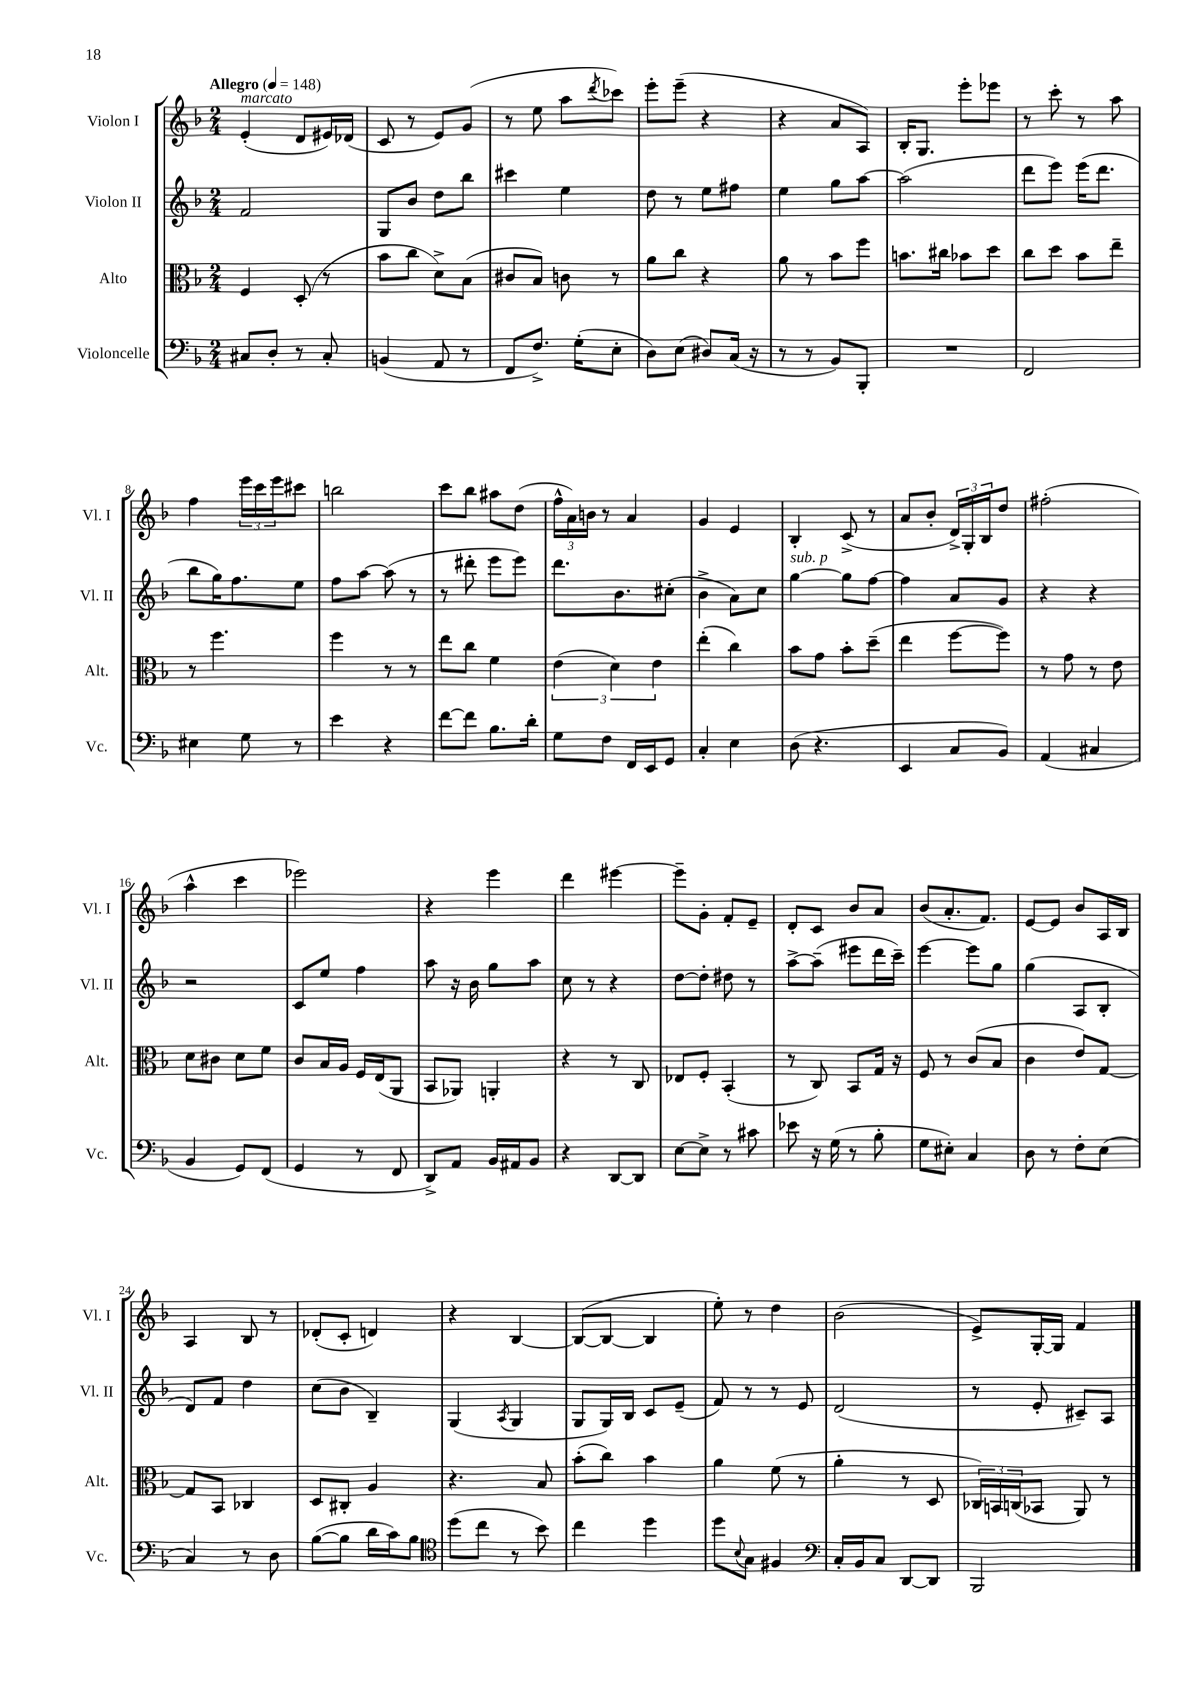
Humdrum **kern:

**kern	**kern	**kern	**kern
*part4	*part3	*part2	*part1
*staff4	*staff3	*staff2	*staff1
*I"Violoncelle	*I"Alto	*I"Violon II	*I"Violon I
*I'Vc.	*I'Alt.	*I'Vl. II	*I'Vl. I
*clefF4	*clefC3	*clefG2	*clefG2
*k[b-]	*k[b-]	*k[b-]	*k[b-]
*M2/4	*M2/4	*M2/4	*M2/4
*MM148	*MM148	*MM148	*MM148
=1	=1	=1	=1
!	!	!	!LO:TX:a:B:t=Allegro
!	!	!	!LO:TX:a:i:t=marcato
8C#X/L	4F/	2f/	(4e'/
8D'/J	.	.	.
8r	(8D'/	.	8d/L
8C#'/	8r	.	16e#X/L)
.	.	.	(16d-X/JJ
=2	=2	=2	=2
(4BBn/	8b-\L	8G/L	8c/
.	8cc\J	8b-/J	8r
8AA/	8d^\L)	8dd\L	8e/L)
8r	(8B-\J	8bb-\J	(8g/J
=3	=3	=3	=3
8FF/L	8c#X/L	4ccc#X\	8r
8.F^/J)	8B-/J)	.	8ee\
.	8cn\	4ee\	8aa\L
(16G'\KL	.	.	.
.	.	.	8qddd/
8E'\J	8r	.	8ccc-X\J)
=4	=4	=4	=4
8D\L)	8a\L	8dd\	8eee'\L
(8E\J	8cc\J	8r	(8eee~\J
8D#X/L)	4r	8ee\L	4r
(16C/Jk	.	8ff#X\J	.
16r	.	.	.
=5	=5	=5	=5
8r	8a\	4ee\	4r
8r	8r	.	.
8BB-/L)	8b-\L	8gg\L	8a/L
8BBB-'/J	8ff\J	[8aa\J	8A/J)
=6	=6	=6	=6
2r	8.bn\L	(2aa\]	16B-'/KL
.	.	.	8.G/J
.	16cc#X\Jk	.	.
.	8b-X\L	.	8eee'\L
.	8dd\J	.	8eee-X\J
=7	=7	=7	=7
2FF/	8cc\L	8ddd\L	8r
.	8dd\J	8eee\J)	8ccc'\
.	8b-\L	(16eee\KL	8r
.	.	8.ddd\J	.
.	8ee~\J	.	8aa\
!!LO:LB:g=z
=8	=8	=8	=8
4E#X\	8r	8bb-\L	4ff\
.	4.ff\	16gg\K)	.
.	.	8.ff\	.
8G\	.	.	24eee\LL
.	.	.	24ccc\
.	.	.	24eee\J
8r	.	8ee\J	8ccc#X\J
=9	=9	=9	=9
4e\	4ff\	8ff\L	2bbn\
.	.	[8aa\J	.
4r	8r	(8aa\]	.
.	8r	8r	.
=10	=10	=10	=10
[8f\L	8ee\L	8r	8ccc\L
8f\J]	8cc\J	8ddd#X'\	8bb-\J
8.B-\L	4f\	8eee\L	8aa#X\L
.	.	8eee\J)	(8dd\J
16d'\Jk	.	.	.
=11	=11	=11	=11
8G\L	(6e\	8.ddd\L	24ff^^\LL
.	.	.	24a\)
.	.	.	24bn\JJ
8F\J	.	.	8r
.	6d\)	.	.
.	.	8.b-\	.
16FF/LL	.	.	4a/
16EE/J	.	.	.
.	6e\	.	.
8GG/J	.	(8cc#X'\J	.
=12	=12	=12	=12
4C'/	(4ee'\	4b-^\	4g/
4E\	4cc\)	8a\L)	4e/
.	.	8cc\J	.
=13	=13	=13	=13
!	!	!LO:TX:a:i:t=sub. p	!
(8D\	8b-\L	[4gg\	4B-'/
4.r	8g\J	.	.
.	8b-'\L	8gg\L]	(8c^/
.	(8dd~\J	[8ff\J	8r
=14	=14	=14	=14
4EE/	4ee\	4ff\]	8a/L
.	.	.	8b-'/J
8C/L	[8ff\L	8a/L	24d^/LL)
.	.	.	24G'/
.	.	.	24B-/J
8BB-/J)	8ff\J])	8g/J	8dd/J
=15	=15	=15	=15
(4AA/	8r	4r	(2ff#X'\
.	8g\	.	.
4C#X/	8r	4r	.
.	8e\	.	.
!!LO:LB:g=z
=16	=16	=16	=16
4BB-/	8d\L	2r	4aa^^\
.	8c#X\J	.	.
8GG/L)	8d\L	.	4ccc\
(8FF/J	8f\J	.	.
=17	=17	=17	=17
4GG/	8c/L	8c/L	2eee-X\)
.	16B-/L	8ee/J	.
.	16A/JJ	.	.
8r	16F/LL	4ff\	.
.	(16E/J	.	.
8FF/	8AA/J	.	.
=18	=18	=18	=18
8DD^/L)	8BB-/L	8aa\	4r
8AA/J	8AA-X/J)	16r	.
.	.	16b-\	.
16BB-/LL	4AAn'/	8gg\L	4eee\
16AA#X/J	.	.	.
8BB-/J	.	8aa\J	.
=19	=19	=19	=19
4r	4r	8cc\	4ddd\
.	.	8r	.
[8DD/L	8r	4r	[4eee#X\
8DD/J]	8C/	.	.
=20	=20	=20	=20
[8E\L	8E-X/L	[8dd\L	8eee#~\L]
8E^\J]	8F'/J	8dd'\J]	8g'\J
8r	(4BB-'/	8dd#X\	8f'/L
8c#X\	.	8r	8e~/J
=21	=21	=21	=21
8e-X\	8r	[8aa^\L	8d'/L
16r	8C/)	(8aa~\J]	8c/J
(16G\	.	.	.
8r	8BB-/L	8eee#X\L	8b-/L
8B-'\	16G/Jk	16ddd\L	8a/J
.	16r	16ccc~\JJ)	.
=22	=22	=22	=22
8G\L	8F/	[4eee\	(8b-/L
8E#X'\J)	8r	.	8.a'/
4C/	(8c/L	8eee\L]	.
.	.	.	8.f/J)
.	8B-/J	8gg\J	.
=23	=23	=23	=23
8D\	4c\	(4gg\	[8e/L
8r	.	.	8e/J]
8F'\L	8e/L)	8A/L	8b-/L
(8E\J	[8G/J	8B-'/J	16A/L
.	.	.	16B-/JJ
!!LO:LB:g=z
=24	=24	=24	=24
4C/)	8G/L]	8d/L)	4A/
.	8BB-/J	8f/J	.
8r	4C-X/	4dd\	8B-/
8D\	.	.	8r
=25	=25	=25	=25
([8B-\L	8D/L	(8cc\L	(8d-X'/L
8B-\J]	8C#X'/J	8b-\J	8c'/J
16d\LL	4A/	4B-~/)	4dn/)
16c\J)	.	.	.
8B-\J	.	.	.
=26	=26	=26	=26
*clefC4	*	*	*
(8dd\L	4.r	(4G/	4r
8cc\J	.	.	.
.	.	8qA/	.
8r	.	4G/	[4B-/
8b-\)	8B-/	.	.
=27	=27	=27	=27
4cc\	(8b-'\L	8G/L	(8B-/L_
.	8cc\J)	16G/L)	8B-/J_
.	.	16B-/JJ	.
4dd\	4b-\	8c/L	4B-/]
.	.	(8e~/J	.
=28	=28	=28	=28
8dd\L	4a\	8f/)	8ee'\)
8qqB-/	.	.	.
8G\J	.	8r	8r
4F#X/	(8f\	8r	4dd\
.	8r	8e/	.
=29	=29	=29	=29
*clefF4	*	*	*
16C'/LL	4a'\	(2d/	(2b-\
16BB-/J	.	.	.
8C/J	.	.	.
[8DD/L	8r	.	.
8DD/J]	8D/	.	.
=30	=30	=30	=30
2BBB-/	24C-X/LL)	8r	8e^/L)
.	24BBn/	.	.
.	(24Cn/J	.	.
.	8BB-X/J	8e'/	[16G'/L
.	.	.	16G/JJ]
.	8AA/)	8c#X~/L)	4f/
.	8r	8A/J	.
==	==	==	==
*-	*-	*-	*-
